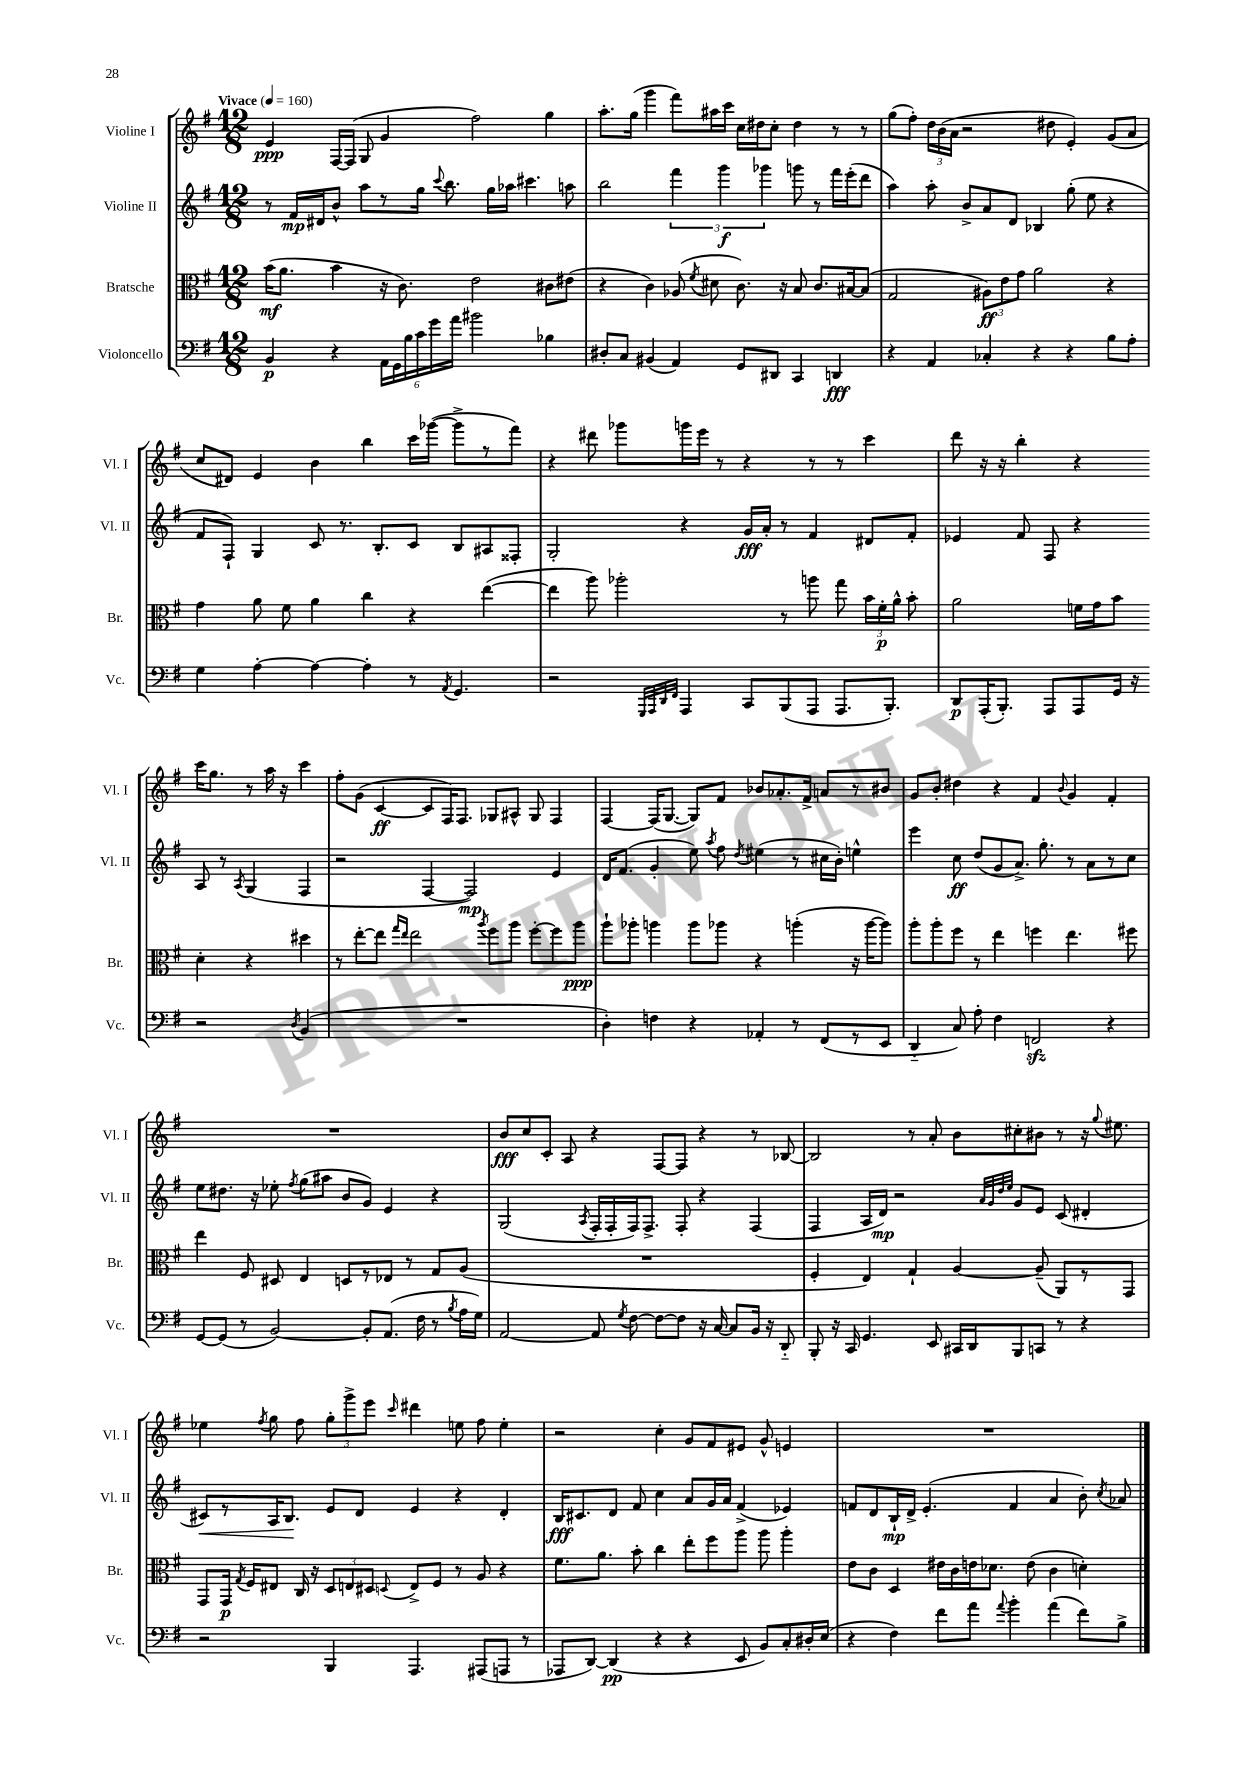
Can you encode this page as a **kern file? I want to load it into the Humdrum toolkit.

**kern	**kern	**kern	**kern
*staff4	*staff3	*staff2	*staff1
*clefF4	*clefC3	*clefG2	*clefG2
*k[f#]	*k[f#]	*k[f#]	*k[f#]
*M12/8	*M12/8	*M12/8	*M12/8
*MM160	*MM160	*MM160	*MM160
4BB	(16b	8r	4e
.	8.a	.	.
.	.	16f#	.
.	.	16d#	.
4r	4b	8b^^	[16F#
.	.	.	(16F#]
.	.	8aa	8G
24AA	16r	8r	4g
24GG	.	.	.
.	8.c)	.	.
24B	.	.	.
24c	.	16gg	.
24g	.	.	.
.	.	8qqccc	.
.	.	8.bb	.
24a	.	.	.
2b#	2e	.	2ff#)
.	.	16gg	.
.	.	16aa-	.
.	.	4.ccc#	.
4B-	8c#	.	4gg
.	(8e#	8aa	.
=	=	=	=
8D#'	4r	2bb	8.aa'
8C	.	.	.
.	.	.	(16gg
(4BB#	4c)	.	4ggg
4AA)	(8A-	6fff#	8fff#)
.	8qf#	.	.
.	8d#	.	16aa#
.	.	6ggg	.
.	.	.	16ccc
8GG	8.c)	.	16cc
.	.	.	16dd#
.	.	6ggg-	.
8DD#	.	.	8cc'
.	16r	.	.
4CC	8B	8ggg	4dd#
.	8.c	8r	.
4DD	.	16fff#	8r
.	[16B#	(16eee'	.
.	(8B#]	8ddd	8r
=	=	=	=
4r	2G	4aa)	(8gg
.	.	.	8ff#')
4AA	.	8aa'	24dd
.	.	.	(24b
.	.	.	24a
.	.	8b^	2r
4C-'	12A#)	8a	.
.	12e	.	.
.	.	8d	.
.	12g	.	.
4r	2a	4B-	.
.	.	.	8dd#
4r	.	(8gg'	4e')
.	.	8ee	.
8B	4r	4r	(8g
8A'	.	.	8a
=	=	=	=
4G	4g	8f#	8cc
.	.	8F#`)	8d#)
[4A'	8a	4G	4e
.	8f#	.	.
4A_	4a	8c	4b
.	.	8.r	.
4A']	4cc	.	4bb
.	.	8.B'	.
8r	4r	8c	16ccc
.	.	.	([16ggg-
8qAA	.	.	.
4.GG	.	8B	8ggg-^]
.	([4ee	8A#	8r
.	.	8F##'	8fff#)
=	=	=	=
2r	4ee]	2G'	4r
.	8aa)	.	8ddd#
.	2aa-'	.	8ggg-
32qqGGG	.	.	.
32qqAAA	.	.	.
32qqDD	.	.	.
32qqFF#	.	.	.
4AAA	.	4r	16ggg
.	.	.	16eee
.	.	.	8r
8CC	.	16g	4r
.	.	16a'	.
(8BBB	8r	8r	.
8AAA	8aa	4f#	8r
8.AAA	8gg	.	8r
.	24b	8d#	4ccc
.	24f#'	.	.
8.BBB')	.	.	.
.	24a^^	.	.
.	8b'	8f#'	.
=	=	=	=
8DD	2a	4e-	8ddd
(16AAA'	.	.	16r
8.BBB')	.	.	16r
.	.	8f#	4bb'
8AAA	.	8F#	.
8AAA	16f	4r	4r
.	16g	.	.
16GG	8b	.	.
16r	.	.	.
2r	4d'	8A	16ccc
.	.	.	8.gg
.	.	8r	.
.	.	8qA	.
.	4r	(4G	8r
.	.	.	16aa
.	.	.	16r
8qD	.	.	.
(4BB	4dd#	4F#	4ccc
=	=	=	=
1.r	8r	2r	8ff#'
.	[8ee'	.	(8g
.	8ee]	.	[4c
.	16qqgg	.	.
.	16qqee	.	.
.	2ee	.	.
.	.	[4F#	8c]
.	.	.	16F#)
.	.	.	8.F#
.	.	2F#])	.
.	8qaa	.	.
.	8ff#	.	8G-
.	8aa	.	8A#^^
.	[8ff#'	.	8G-
.	8ff#]	4e	4F#
.	8aa	.	.
=	=	=	=
4D')	8aa`	16d	[4F#
.	.	(8.f#	.
.	8aa-'	.	.
4F	4aa	4g'	(16F#]
.	.	.	[8.G
4r	8aa	8ee)	8G])
.	.	8qaa	.
.	8aa-	8ff#	8f#
.	.	8qdd	.
4AA-'	4r	(4ee#	8b-
.	.	.	8.a-'
8r	(4aa'	8r	.
.	.	.	16f#^
(8FF#	.	16cc#	8a
.	.	16b')	.
8r	16r	4ee^^	8r
.	[16aa	.	.
8EE	8aa])	.	8b#
=	=	=	=
4DD'~	8aa'	4eee	8g
.	8aa'	.	8b'
8C)	8ff#	8cc	4dd#
8A'	8r	(8dd	.
4F#	4ee	8g	4r
.	.	8.a^)	.
2FF	4ff	.	4f#
.	.	8.gg'	.
.	.	.	8qqb
.	4.ee	8r	4g
.	.	8a	.
4r	.	8r	4f#'
.	8ff#	8cc	.
=	=	=	=
[8GG	4ee	8ee	1.r
(8GG]	.	8.dd#	.
8r	8F#	.	.
.	.	16r	.
[2BB)	8D#	8ee-'	.
.	.	8qff#	.
.	4E	(8gg	.
.	.	8aa#	.
.	8D	8b	.
8BB']	8r	8g)	.
(8.AA	8E-	4e	.
.	8r	.	.
16F#	.	.	.
8r	8G	4r	.
8qB	.	.	.
16A	(8A	.	.
16G)	.	.	.
=	=	=	=
[2AA	1.r	(2G	8b
.	.	.	8cc
.	.	.	8c'
.	.	.	8A
.	.	8qA	.
8AA]	.	16F#'	4r
.	.	16F#'	.
8qG	.	.	.
[8F#	.	16F#)	.
.	.	8.F#^	.
8F#_	.	.	[8F#
8F#]	.	8F#'	8F#]
16r	.	4r	4r
[16C	.	.	.
8C]	.	.	.
16BB	.	(4F#	8r
16r	.	.	.
8DD'~	.	.	[8B-
=	=	=	=
8BBB'	4F#'	4F#	2B-]
16r	.	.	.
16CC	.	.	.
4.GG	4E)	16A	.
.	.	16d)	.
.	.	2r	.
.	4G`	.	8r
8EE	.	.	8a'
16CC#	[4A	.	8b
16DD	.	.	.
.	.	32qqa	.
.	.	32qqg	.
.	.	32qqdd	.
.	.	32qqee	.
8BBB	.	8g	8cc#'
8CC	(8A~]	8e	8b#
8r	8AA)	(8c	8r
4r	8r	4d#'	16r
.	.	.	8qqgg
.	.	.	8.ee#
.	8GG	.	.
=	=	=	=
2r	8GG	8c#)	4ee-
.	16GG	8r	.
.	8qG	.	.
.	16F#	.	.
.	.	.	8qff#
.	8E#	16A	8gg
.	.	8.B	.
.	16C	.	8ff#
.	16r	.	.
4BBB	12D	8e	12gg'
.	12E	.	12ggg^
.	.	8d	.
.	12D#	.	12eee
.	8qqD	.	16qqccc
4.AAA	8E^	4e	4ddd#
.	8F#	.	.
.	8r	4r	8ee
(8AAA#	8A	.	8ff#
8AAA	4r	4d'	4ee'
8r	.	.	.
=	=	=	=
8AAA-	8.f#	16B	2r
.	.	8.c#	.
[8DD)	.	.	.
.	8.a	.	.
(4DD]	.	8d	.
.	8b'	8f#	.
4r	4cc	4cc	4cc'
4r	8ee'	8a	8g
.	8ff#	16g	8f#
.	.	16a	.
8EE	8aa	(4f#^	8e#
8BB)	8aa	.	8g^^
8C'	4aa'	4e-)	4e
16D#'	.	.	.
(16E	.	.	.
=	=	=	=
4r	8e	8f	1.r
.	8c	8d	.
4F#)	4D	16B`	.
.	.	16d^	.
.	.	(4.e'	.
8f#	16e#	.	.
.	16c	.	.
8a	16e	.	.
.	8.d-	.	.
8qqa	.	.	.
4b'	.	4f	.
.	(8e	.	.
(4a	4c	4a	.
8f#)	4d')	8b')	.
.	.	8qcc	.
8B^	.	8a-	.
==	==	==	==
*-	*-	*-	*-
